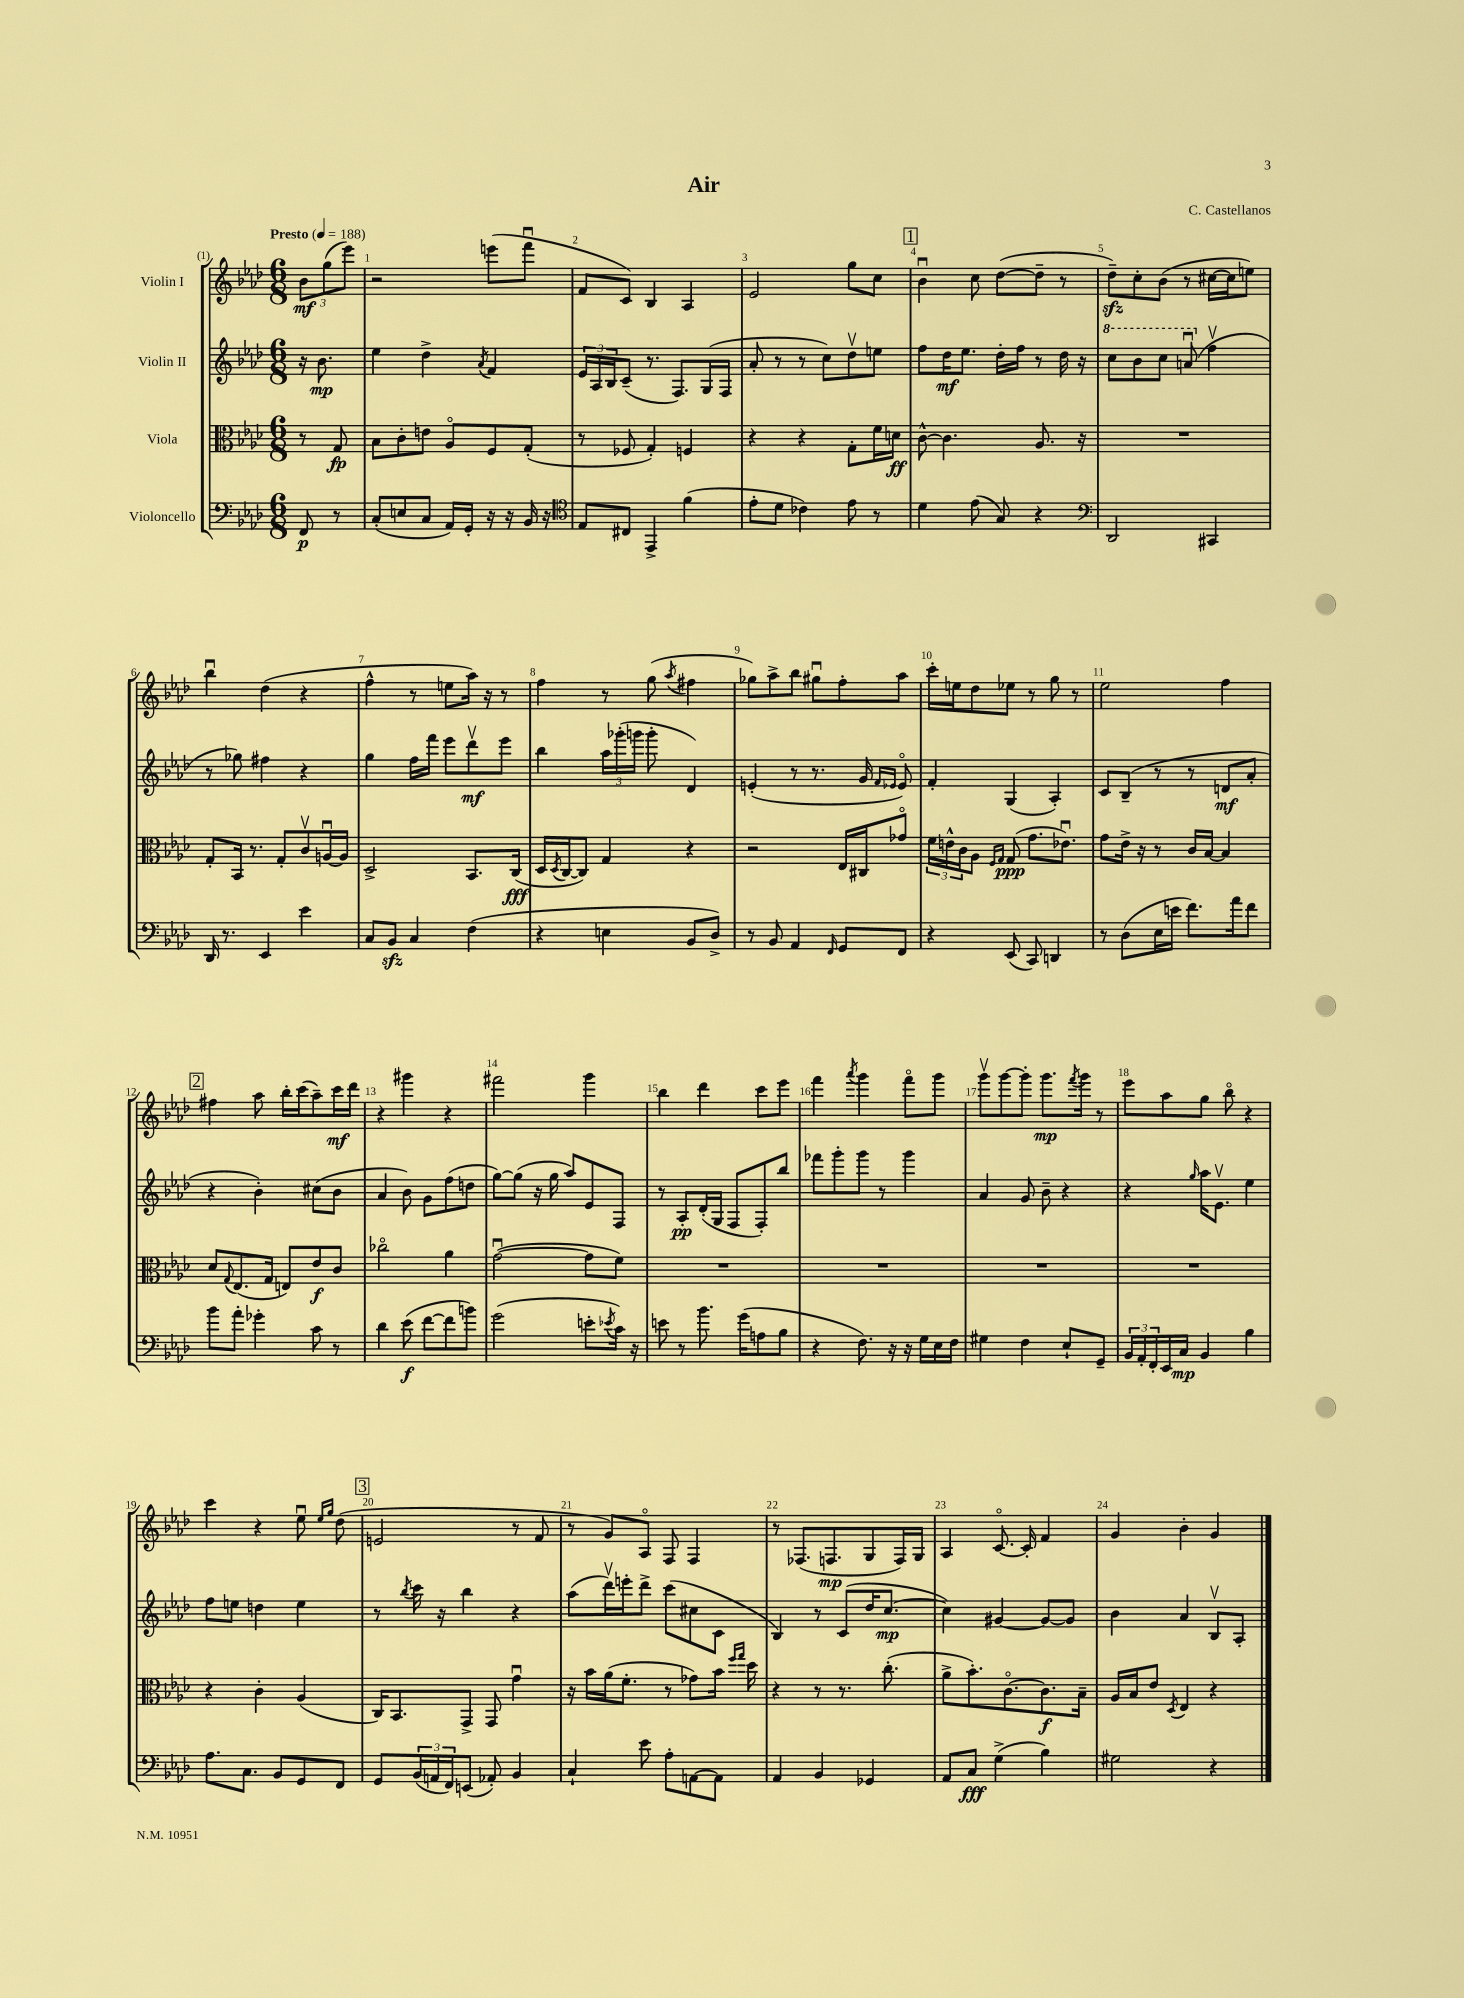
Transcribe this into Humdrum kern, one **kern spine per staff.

**kern	**kern	**kern	**kern
*staff4	*staff3	*staff2	*staff1
*clefF4	*clefC3	*clefG2	*clefG2
*k[b-e-a-d-]	*k[b-e-a-d-]	*k[b-e-a-d-]	*k[b-e-a-d-]
*M6/8	*M6/8	*M6/8	*M6/8
*MM188	*MM188	*MM188	*MM188
8FF/	8r	16r	12b-\L
.	.	8.b-\	.
.	.	.	(12gg\
8r	8G/	.	.
.	.	.	12eee-\J)
=	=	=	=
(8C'/L	8B-\L	4ee-\	2r
8E/	8c'\	.	.
8C/J	8e\J	4dd-^\	.
16AA-/LL)	8A-o/L	.	.
16GG'/JJ	.	.	.
.	.	8qa-/	.
16r	8F/	4f/	(8eee\L
16r	.	.	.
16BB-/	(8G'/J	.	8fffu\J
16r	.	.	.
=	=	=	=
*clefC4	*	*	*
8E-/L	8r	24e-/LL	8f/L
.	.	24A-/	.
.	.	24B-/J	.
8C#/J	8F-/	(8c~/J	8c/J)
4EE-^/	4G'/)	8.r	4B-/
.	.	8.F/L)	.
(4f\	4F/	.	4A-/
.	.	(16G/L	.
.	.	16F/JJ	.
=	=	=	=
8e-'\L	4r	8a-'/	2e-/
8d-\J	.	8r	.
4c-\)	4r	8r	.
.	.	8cc\L)	.
8e-\	8G'\L	8dd-v\	8gg\L
8r	16f\L	8ee\J	8cc\J
.	16d\JJ	.	.
=	=	=	=
4d-\	[8c^^\	8ff\L	4b-u\
.	4.c\]	16dd-\K	.
.	.	8.ee-\J	.
(8e-\	.	.	8cc\
8G/)	.	16dd-'\LL	([8dd-\L
.	.	16ff\JJ	.
4r	8.A-/	8r	8dd-~\]J
.	.	16dd-\	8r
.	16r	16r	.
=	=	=	=
*clefF4	*	*	*
2DD-/	2.r	8ccc\L	8dd-~\L)
.	.	8bb-\	8cc'\
.	.	8ccc\J	(8b-\J
.	.	(8aau/	8r
4CC#/	.	4ffv\	[16cc#\LL
.	.	.	16cc#\]J
.	.	.	8ee\J)
=	=	=	=
16DD-/	8G'/L	8r	4bb-u\
8.r	.	.	.
.	16BB-/Jk	8gg-\)	.
.	8.r	.	.
4EE-/	.	4ff#\	(4dd-\
.	8G'/L	.	.
4e-\	8cv/	4r	4r
.	[16Au/L	.	.
.	16A/]JJ	.	.
=	=	=	=
8C/L	2D-^/	4gg\	4ff^^\
8BB-/J	.	.	.
4C/	.	16ff\LL	8r
.	.	16fff\JJ	.
.	.	8eee-\L	8ee\L
(4F\	8.BB-/L	8ddd-v\	16aa-\Jk)
.	.	.	16r
.	.	8eee-\J	8r
.	(16C/Jk	.	.
=	=	=	=
4r	16D-/LL	4bb-\	4ff\
.	8qD-/	.	.
.	[16C/J	.	.
.	8C/]J)	.	.
4E\	4G/	24aa-\LL	8r
.	.	(24ggg-'\	.
.	.	24ggg\JJ	.
.	.	8ggg'\	(8gg\
.	.	.	8qaa-/
8BB-/L	4r	4d-/)	4ff#\
8D-^/J)	.	.	.
=	=	=	=
8r	2r	(4e'/	8gg-\L)
8BB-/	.	.	8aa-^\
4AA-/	.	8r	8bb-\J
.	.	8.r	8gg#u\L
16qqFF/	.	.	.
8GG/L	16E-/LL	.	8ff'\
.	16C#/J	16g/	.
.	.	16qqf/LL	.
.	.	16qqe-/JJ	.
8FF/J	8g-o/J	8e-o/)	8aa-\J
=	=	=	=
4r	24f\LL	4f'/	16ccc'\LL
.	24e^^\	.	.
.	.	.	16ee\J
.	24c\J	.	.
.	8A-\J	.	8dd-\
.	16qqF/LL	.	.
.	16qqG/JJ	.	.
(8EE-/	(8G/	(4G/	8ee-\J
8CC/)	8.g\L	.	8r
4DD/	.	4A-'/)	8gg\
.	8.e-u\J)	.	.
.	.	.	8r
=	=	=	=
8r	8g\L	8c/L	2ee-\
(8D-\L	16e-^\Jk	(8B-~/J	.
.	16r	.	.
16E-\L	8r	8r	.
16e\JJ	.	.	.
8.f\L)	16c/LL	8r	.
.	[16B-/JJ	.	.
.	4B-/]	8d/L	4ff\
16a-\k	.	.	.
8f\J	.	8a-'/J	.
=	=	=	=
8b-\L	8d-/L	4r	4ff#\
.	8qqG/	.	.
8a-'\J	(8.E-/	.	.
4g-'\	.	4b-'\)	8aa-\
.	16G/Jk	.	.
.	8E/L)	.	16bb-'\LL
.	.	.	(16ccc\J
8c\	8e-/	(8cc#\L	8aa-~\)
8r	8c/J	8b-\J	16ccc\L
.	.	.	16ddd-\JJ
=	=	=	=
4d-\	2cc-o\	4a-/	4r
(8e-\	.	8b-\)	4ggg#\
[8f\L	.	8g\L	.
8f\]	4a-\	(8ff\	4r
8b\J)	.	8dd\J	.
=	=	=	=
(2g\	([2gu\	[8gg\L)	2fff#\
.	.	(8gg\]J	.
.	.	16r	.
.	.	16gg\	.
.	.	8aa-/L)	.
8e'\L	8g\]L	8e-/	4ggg\
8qe-/	.	.	.
16c\Jk)	8f\J)	8F/J	.
16r	.	.	.
=	=	=	=
8e\	2.r	8r	4bb-\
8r	.	8A-'/L	.
8.b-\	.	(16d-'/L	4ddd-\
.	.	16G/JJ	.
.	.	8F/L	.
(16g\LK	.	.	.
8A\	.	8F'/)	8ccc\L
8B-\J	.	8bb-/J	8eee-\J
=	=	=	=
4r	2.r	8fff-\L	4fff\
.	.	8ggg'\	.
.	.	.	8qaaa-/
8.F\)	.	8ggg\J	4ggg\
.	.	8r	.
16r	.	.	.
16r	.	4ggg\	8fffo\L
16G\LL	.	.	.
16E-\	.	.	8ggg\J
16F\JJ	.	.	.
=	=	=	=
4G#\	2.r	4a-/	8gggv\L
.	.	.	[8ggg\
4F\	.	8g/	8ggg'\]J
.	.	8b-~\	8.ggg\L
8E-`/L	.	4r	.
.	.	.	8qfff/
.	.	.	16ggg\Jk
8GG~/J	.	.	8r
=	=	=	=
24BB-/LL	2.r	4r	8eee-\L
24AA-'/	.	.	.
24FF'/	.	.	.
16EE-/	.	.	8aa-\
16C/JJ	.	.	.
.	.	16qqgg/	.
4BB-/	.	16aa-\LK	8gg\J
.	.	8.e-v\J	.
.	.	.	8bb-o\
4B-\	.	4ee-\	4r
=	=	=	=
8.A-\L	4r	8ff\L	4ccc\
.	.	8ee\J	.
8.C\J	.	.	.
.	4c'\	4dd\	4r
8BB-/L	.	.	.
8GG/	(4A-/	4ee\	8ee-u\
.	.	.	16qqee-/LL
.	.	.	16qqgg/JJ
8FF/J	.	.	(8dd-\
=	=	=	=
8GG/L	16C/LK)	8r	2e/
.	8.BB-/	.	.
.	.	8qbb-/	.
(24BB-/L	.	16ccc\	.
24AA/	.	.	.
.	.	16r	.
24FF/J)	.	.	.
(8EE/J	8GG^/J	4bb-\	.
8AA-'/)	8GG/	.	.
4BB-/	4gu\	4r	8r
.	.	.	8f/
=	=	=	=
4C`/	16r	(8aa-\L	8r
.	16b-\LL	.	.
.	(16a-\J	16ddd-v\L)	8g/L)
.	8.f'\J	16eee'\J	.
8e-\	.	8ddd-^\J	8A-o/J
8A-'\L	8r	(8ccc\L	8F/
[8AA\	8g-\L)	8cc#\	4F/
8AA\]J	16b-\Jk	8c\J	.
.	16qqff/LL	.	.
.	16qqgg/JJ	.	.
.	16dd-\	.	.
=	=	=	=
4AA-/	4r	4B-/)	8r
.	.	.	(8.F-/L
4BB-/	8r	8r	.
.	.	.	8.F/
.	8.r	(8c/L	.
4GG-/	.	16dd-/K	8G/
.	(8.cc'\	[8.cc/J	.
.	.	.	16F/L)
.	.	.	16G/JJ
=	=	=	=
8AA-/L	8a-^\L	4cc\])	4A-/
8C/J	8.b-'\)	.	.
(4G^\	.	[4g#/	[8.co/
.	[8.co\	.	.
.	.	.	16c'/]
4B-\)	8.c\]	8g#/_L	4f/
.	.	8g#/]J	.
.	16B-~\Jk	.	.
=	=	=	=
2G#\	16A-/LL	4b-\	4g/
.	16B-/J	.	.
.	8e-/J	.	.
.	8qD-/	.	.
.	4E-/	4a-/	4b-'\
4r	4r	8B-v/L	4g/
.	.	8A-'/J	.
==	==	==	==
*-	*-	*-	*-
